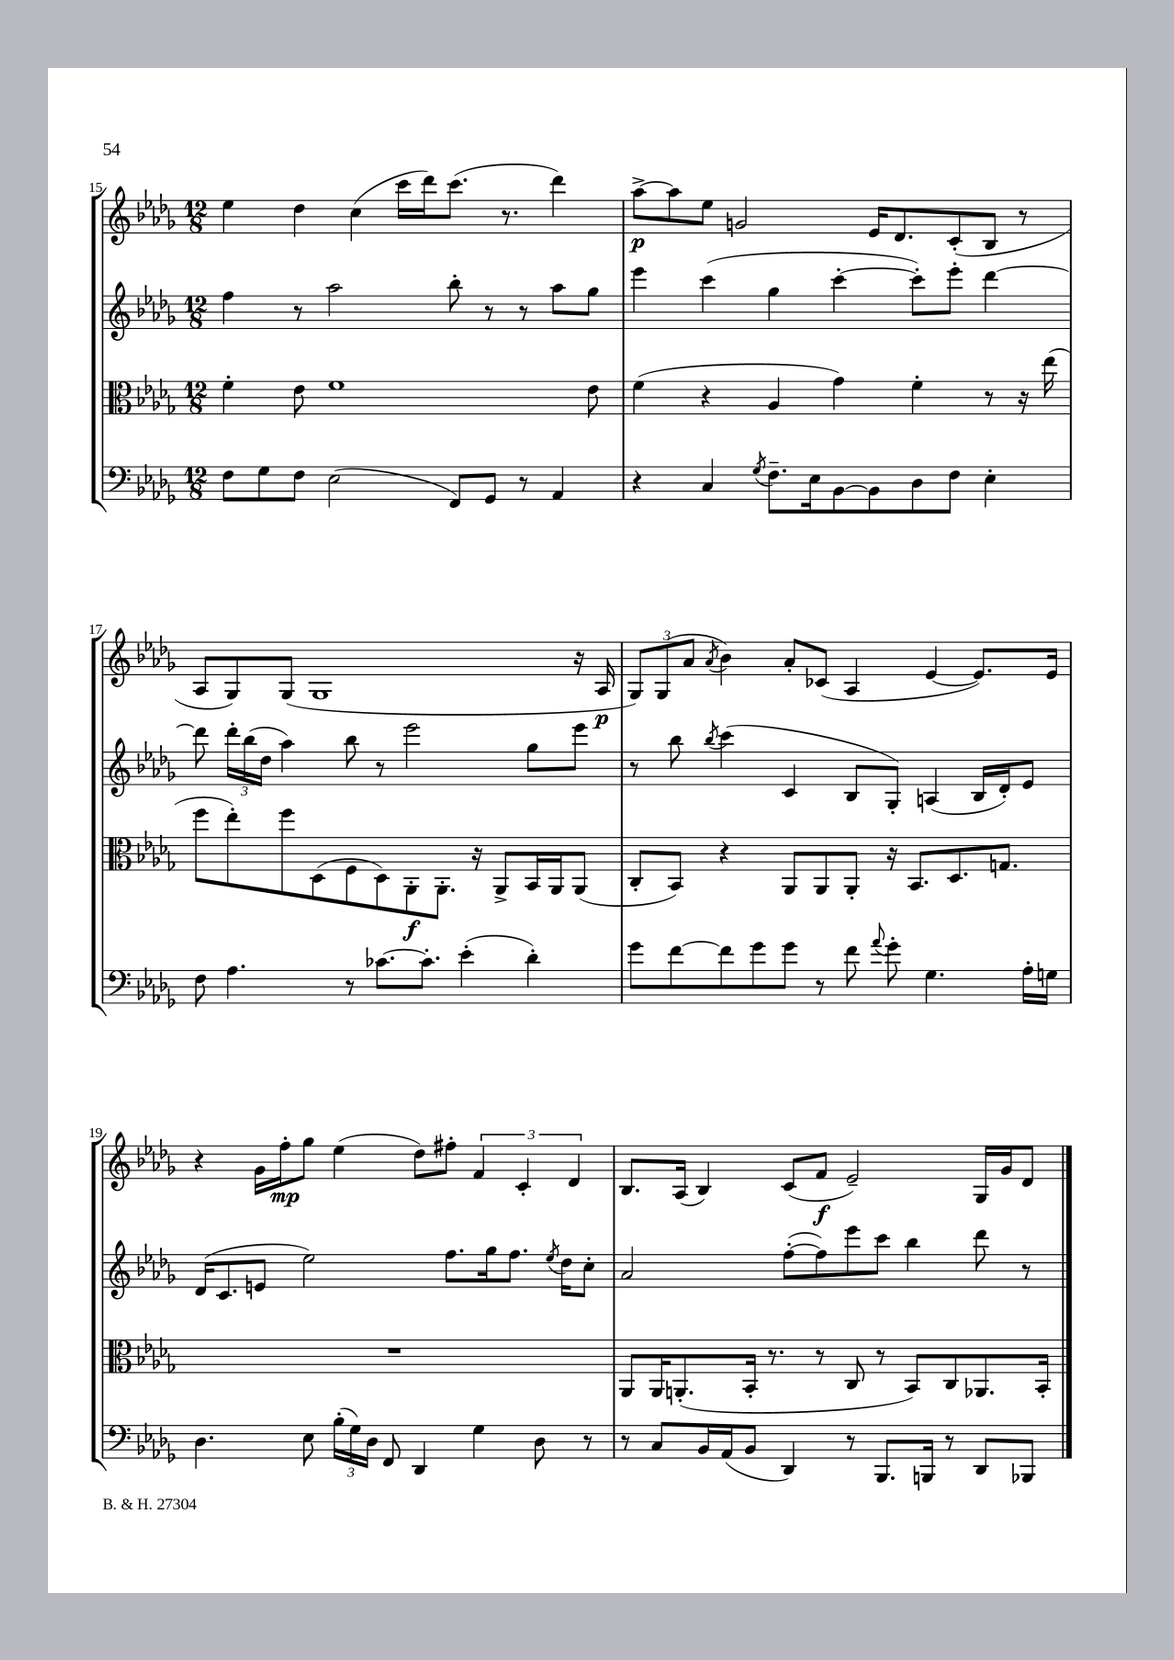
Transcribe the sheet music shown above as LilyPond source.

<<
\new StaffGroup <<
\new Staff = "s0" {
    \clef treble \key des \major \numericTimeSignature \time 12/8
    \autoBeamOff ees''4 des''4 c''4( c'''16[ des'''16) c'''8.]( r8. des'''4) |
    aes''8[~->\p aes''8 ees''8] g'2 ees'16[ des'8. c'8-.( bes8] r8 |
    aes8[ ges8) ges8]( ges1 r16 aes16\p |
    \tuplet 3/2 { ges8[) ges8( aes'8] } \acciaccatura { aes'8 } bes'4) aes'8[-. ces'8]( aes4 ees'4~ ees'8.[) ees'16] |
    r4 ges'16[ f''16-.\mp ges''8] ees''4( des''8[) fis''8]-. \tuplet 3/2 { f'4 c'4-. des'4 } |
    bes8.[ aes16]( bes4) c'8[( f'8]\f ees'2--) ges16[ ges'16 des'8] \bar "|." |
}
\new Staff = "s1" {
    \clef treble \key des \major \numericTimeSignature \time 12/8
    \autoBeamOff f''4 r8 aes''2 bes''8-. r8 r8 aes''8[ ges''8] |
    ees'''4 c'''4( ges''4 c'''4~-. c'''8[-.) ees'''8]-. des'''4~ |
    des'''8 \tuplet 3/2 { des'''16[-. bes''16( des''16] } aes''4) bes''8 r8 ees'''2 ges''8[ ees'''8] |
    r8 bes''8 \acciaccatura { bes''8 } c'''4( c'4 bes8[ ges8]-.) a4( bes16[ des'16-.) ees'8] |
    des'16[( c'8. e'8] ees''2) f''8.[ ges''16 f''8.] \acciaccatura { ees''8 } des''16[ c''8]-. |
    aes'2 f''8[~-.( f''8) ees'''8 c'''8] bes''4 des'''8 r8 \bar "|." |
}
\new Staff = "s2" {
    \clef alto \key des \major \numericTimeSignature \time 12/8
    \autoBeamOff f'4-. ees'8 f'1 ees'8 |
    f'4( r4 aes4 ges'4) f'4-. r8 r16 ees''16( |
    f''8[ ees''8-.) f''8 des8( f8 des8) aes,8-.\f aes,8.]-. r16 aes,8[-> bes,16 aes,16 aes,8]( |
    c8[-. bes,8]) r4 aes,8[ aes,8 aes,8]-. r16 bes,8.[ des8. g8.] |
    R1. |
    aes,8[ aes,16 a,8.-.( bes,16]-. r8. r8 c8 r8 bes,8[) c8 aes,8. bes,16]-. \bar "|." |
}
\new Staff = "s3" {
    \clef bass \key des \major \numericTimeSignature \time 12/8
    \autoBeamOff f8[ ges8 f8] ees2( f,8[) ges,8] r8 aes,4 |
    r4 c4 \acciaccatura { ges8 } f8.[-- ees16 bes,8~ bes,8 des8 f8] ees4-. |
    f8 aes4. r8 ces'8.[~ ces'8.]-. ees'4-.( des'4-.) |
    ges'8[ f'8~ f'8 ges'8 ges'8] r8 f'8 \appoggiatura { aes'8 } ges'8-. ges4. aes16[-. g16] |
    des4. ees8 \tuplet 3/2 { bes16[-.( ges16) des16] } f,8 des,4 ges4 des8 r8 |
    r8 c8[ bes,16 aes,16( bes,8] des,4) r8 bes,,8.[ b,,16] r8 des,8[ bes,,8] \bar "|." |
}
>>
>>
\layout { \context { \Score currentBarNumber = #15 } }
